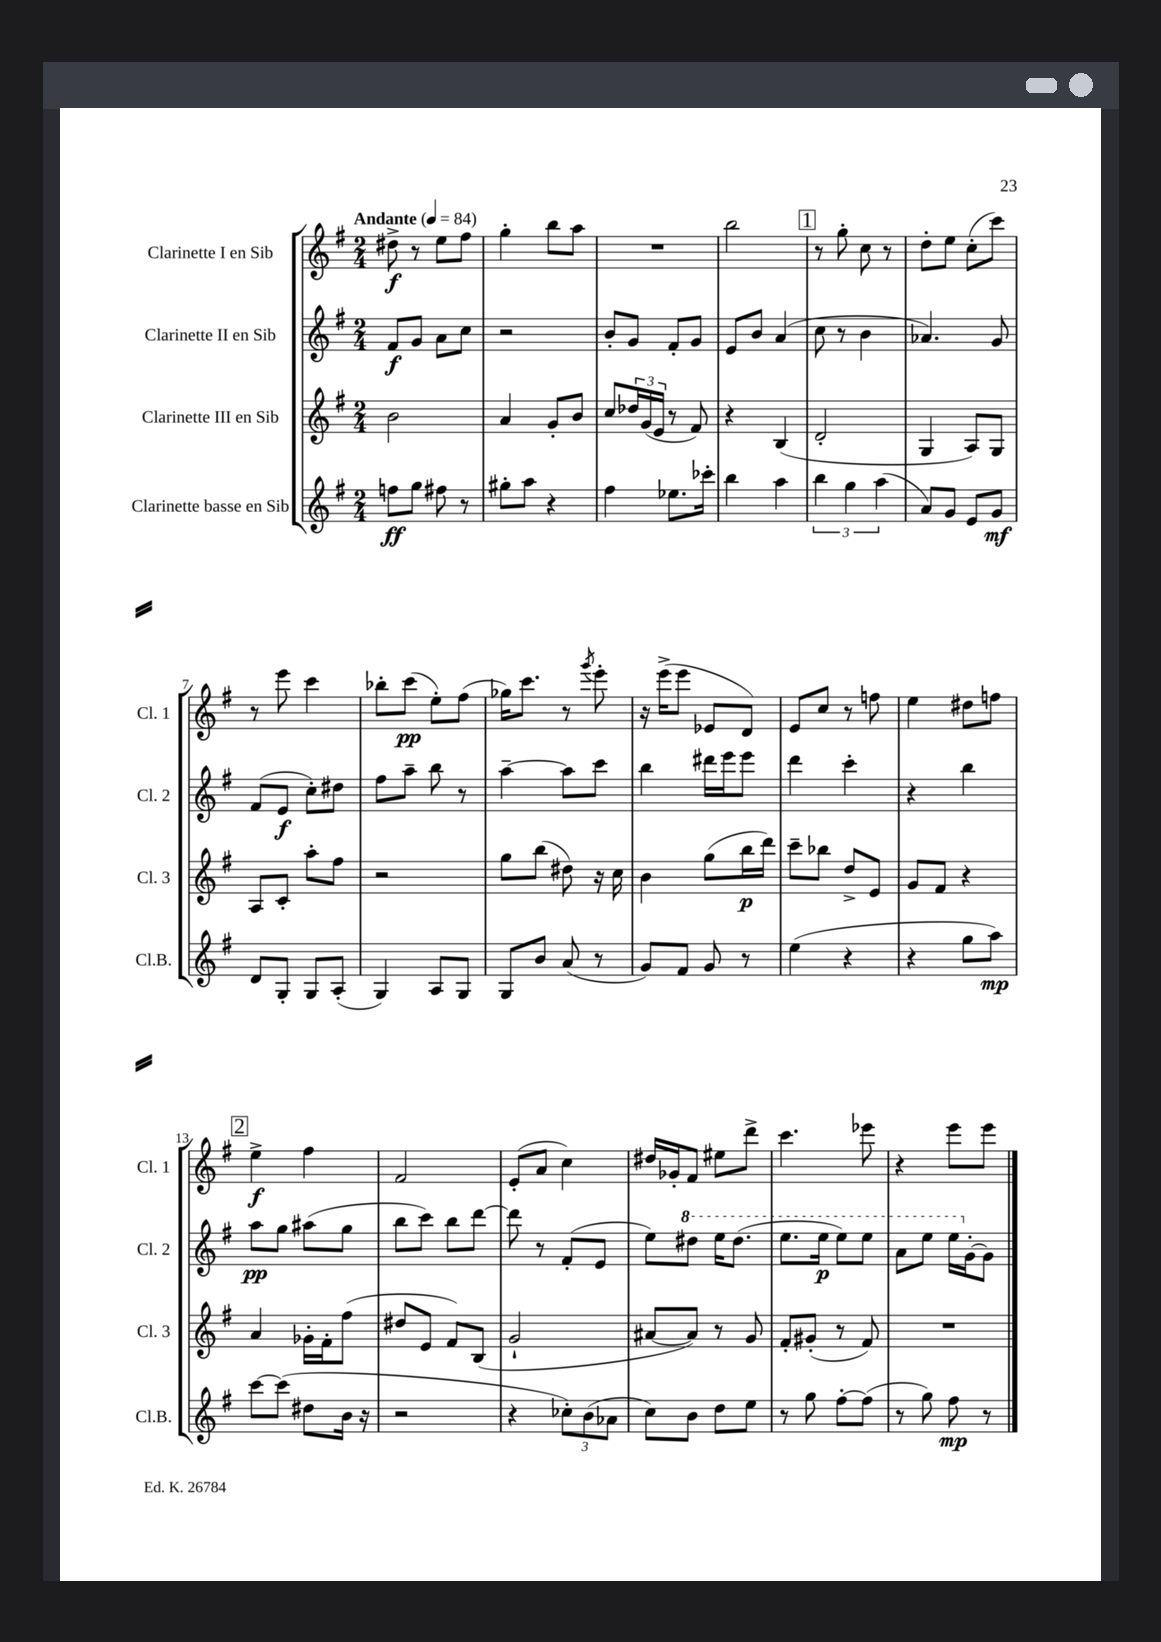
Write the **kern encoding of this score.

**kern	**kern	**kern	**kern
*staff4	*staff3	*staff2	*staff1
*clefG2	*clefG2	*clefG2	*clefG2
*k[f#]	*k[f#]	*k[f#]	*k[f#]
*M2/4	*M2/4	*M2/4	*M2/4
*MM84	*MM84	*MM84	*MM84
8ff	2b	8f#	8dd#^
8gg	.	8g	8r
8ff#	.	8a	8ee
8r	.	8cc	8ff#
=	=	=	=
8gg#'	4a	2r	4gg'
8aa	.	.	.
4r	8g'	.	8bb
.	8b	.	8aa
=	=	=	=
4ff#	8cc	8b'	2r
.	24dd-	8g	.
.	(24g	.	.
.	24e	.	.
8.ee-	8r	8f#'	.
.	8f#)	8g	.
16ccc-'	.	.	.
=	=	=	=
4bb	4r	8e	2bb
.	.	8b	.
4aa	(4B	(4a	.
=	=	=	=
6bb	2d'	8cc	8r
.	.	8r	8gg'
6gg	.	.	.
.	.	4b	8cc
(6aa	.	.	.
.	.	.	8r
=	=	=	=
8a)	4G	4.a-)	8dd'
8g	.	.	8ee
8e	8A)	.	(8cc'
8g	8G	8g	8ccc)
=	=	=	=
8d	8A	(8f#	8r
8G'	8c'	8e	8eee
8G	8aa'	8cc')	4ccc
(8A'	8ff#	8dd#	.
=	=	=	=
4G)	2r	8ff#	8bb-'
.	.	8aa~	(8ccc
8A	.	8bb	8ee')
8G	.	8r	(8ff#
=	=	=	=
8G	8gg	[4aa~	16gg-)
.	.	.	8.ccc
8b	(8bb	.	.
(8a	8dd#)	8aa]	8r
.	.	.	8qggg
8r	16r	8ccc	8eee'
.	16cc	.	.
=	=	=	=
8g)	4b	4bb	16r
.	.	.	(16eee^
8f#	.	.	8eee
8g	(8gg	16ddd#	8e-
.	.	16eee	.
8r	16bb	8eee	8d)
.	16ddd)	.	.
=	=	=	=
(4ee	8ccc~	4ddd	8e
.	8bb-	.	8cc
4r	8dd^	4ccc'	8r
.	8e	.	8ff
=	=	=	=
4r	8g	4r	4ee
.	8f#	.	.
8gg	4r	4bb	8dd#
8aa)	.	.	8ff
=	=	=	=
[8ccc	4a	8aa	4ee^
(8ccc]	.	8gg	.
8dd#	16g-'	(8aa#	4ff#
.	16f#'	.	.
16b	(8ff#	8gg	.
16r	.	.	.
=	=	=	=
2r	8dd#	8bb	2f#
.	8e	8ccc)	.
.	8f#)	8bb	.
.	(8B	[8ddd	.
=	=	=	=
4r	2g`	8ddd]	(8e'
.	.	8r	8a
12cc-')	.	(8f#'	4cc)
(12b	.	.	.
.	.	8e	.
12a-	.	.	.
=	=	=	=
8cc)	[8a#	8ee)	16dd#
.	.	.	16g-'
8b	8a#])	8ddd#	8f#
8dd	8r	16eee	8ee#
.	.	(8.ddd#	.
8ee	8g	.	8ddd^
=	=	=	=
8r	8f#'	8.eee	4.ccc
8gg	(8g#'	.	.
.	.	16eee	.
[8ff#'	8r	8eee)	.
(8ff#]	8f#)	8eee	8eee-
=	=	=	=
8r	2r	8aa	4r
8gg)	.	8eee	.
8ff#	.	16eee	8eee
.	.	[16g'	.
8r	.	8g]	8eee
==	==	==	==
*-	*-	*-	*-
